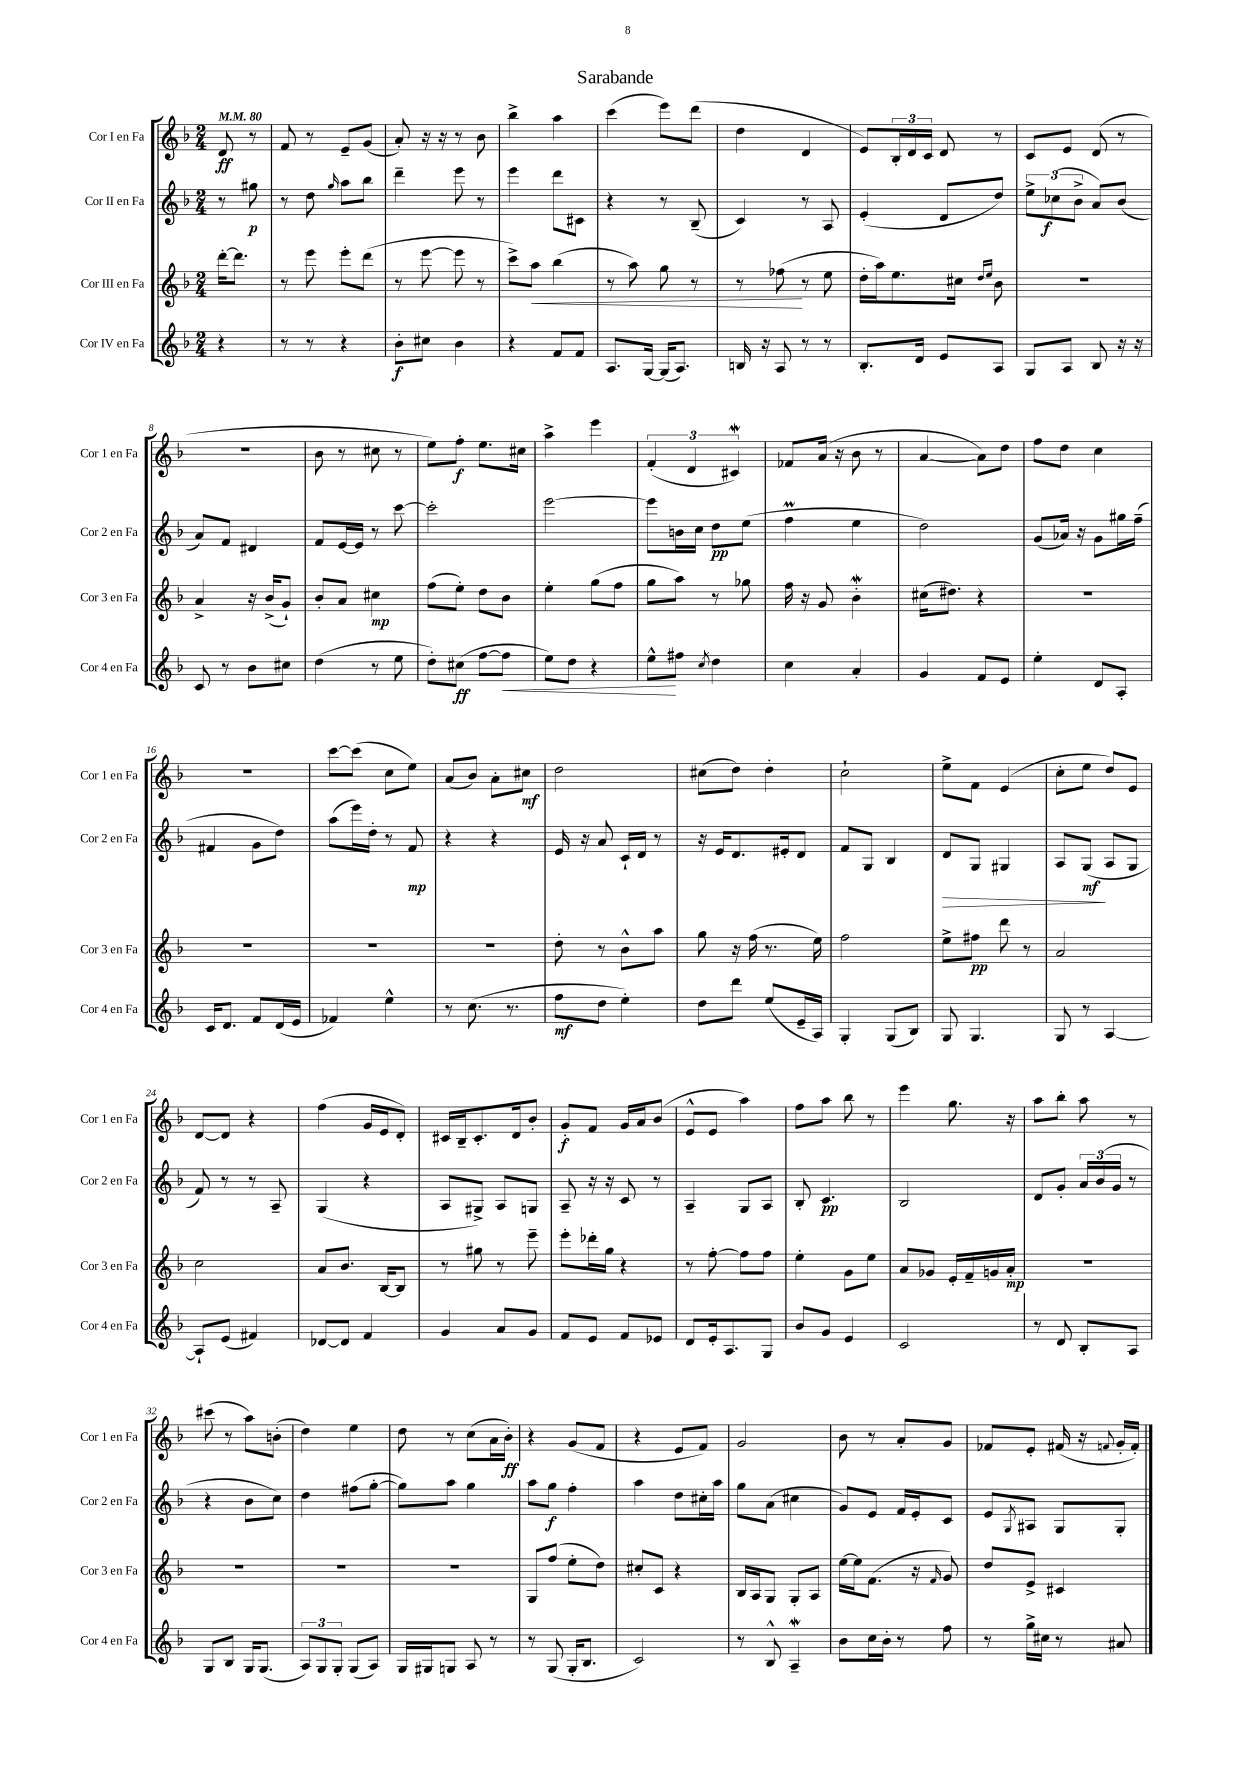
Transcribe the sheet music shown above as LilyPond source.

\header { title = "Sarabande" }
<<
\new StaffGroup <<
\new Staff = "s0" \with { instrumentName = "Cor I en Fa" shortInstrumentName = "Cor 1 en Fa" } {
    \clef treble \key f \major \numericTimeSignature \time 2/4 \partial 4 \tempo 4 = 80
    d'8\ff r8 |
    f'8 r8 e'8-- g'8( |
    a'8-.) r16 r16 r8 bes'8 |
    bes''4-> a''4 |
    c'''4( e'''8) d'''8( |
    d''4 d'4 |
    e'8) \tuplet 3/2 { bes16-. d'16 c'16 } d'8 r8 |
    c'8 e'8 d'8( r8 |
    R2 |
    bes'8 r8 cis''8 r8 |
    e''8) f''8-.\f e''8. cis''16 |
    a''4-> e'''4 |
    \tuplet 3/2 { f'4-.( d'4 cis'4\mordent) } |
    fes'8 a'16( r16 bes'8 r8 |
    a'4~ a'8) d''8 |
    f''8 d''8 c''4 |
    r2 |
    c'''8~ c'''8( c''8 e''8) |
    a'8( bes'8) a'8-. cis''8\mf |
    d''2 |
    cis''8( d''8) d''4-. |
    c''2-! |
    e''8-> f'8 e'4( |
    c''8-. e''8 d''8) e'8 |
    d'8~ d'8 r4 |
    f''4( g'16 e'16 d'8-.) |
    cis'16 bes16-- cis'8.-. d'16 bes'8-. |
    g'8-.\f f'8 g'16 a'16 bes'8( |
    e'8-^ e'8 a''4) |
    f''8 a''8 bes''8 r8 |
    e'''4 g''8. r16 |
    a''8 bes''8-. a''8 r8 |
    cis'''8( r8 a''8) b'8-.( |
    d''4) e''4 |
    d''8 r8 c''8( a'16 bes'16-.\ff) |
    r4 g'8( f'8 |
    r4 e'8 f'8) |
    g'2 |
    bes'8 r8 a'8-. g'8 |
    fes'8 e'8-. fis'16( r16 \appoggiatura { f'8 } g'16-. f'16-.) \bar "|." |
}
\new Staff = "s1" \with { instrumentName = "Cor II en Fa" shortInstrumentName = "Cor 2 en Fa" } {
    \clef treble \key f \major \numericTimeSignature \time 2/4 \partial 4
    r8 gis''8\p |
    r8 d''8 \grace { g''16 } a''8 bes''8 |
    d'''4-- e'''8 r8 |
    e'''4 d'''8 cis'8 |
    r4 r8 bes8--( |
    c'4) r8 a8 |
    e'4-.( d'8 d''8) |
    \tuplet 3/2 { e''8-> ces''8\f( bes'8-> } a'8) bes'8( |
    a'8) f'8 dis'4 |
    f'8 e'16~ e'16 r8 c'''8~ |
    c'''2-. |
    e'''2~ |
    e'''8 b'16 c''16 d''8\pp e''8( |
    f''4\prall e''4 |
    d''2) |
    g'8( aes'16) r16 g'8 gis''16 f''16--( |
    fis'4 g'8 d''8) |
    a''8( e'''16) d''16-. r8 f'8\mp |
    r4 r4 |
    e'16 r16 a'8 c'16-! d'16 r8 |
    r16 e'16 d'8. eis'16-. d'8 |
    f'8 g8 bes4 |
    d'8\> g8 gis4 |
    a8 g8\mf\!( a8 g8 |
    f'8) r8 r8 a8-- |
    g4( r4 |
    a8 gis8->) a8 g8 |
    a8-- r16 r16 c'8 r8 |
    a4-- g8 a8 |
    bes8-. c'4.\pp |
    bes2 |
    d'8 g'8-. \tuplet 3/2 { a'16 bes'16( g'16 } r8 |
    r4 bes'8 c''8) |
    d''4 fis''8( g''8~-. |
    g''8) a''8 g''4 |
    a''8 g''8\f f''4-. |
    a''4 d''8 cis''16-. a''16 |
    g''8 a'8( cis''4 |
    g'8) e'8 f'16 e'16-. c'8 |
    e'8 \acciaccatura { g8 } ais8 g8 g8-. \bar "|." |
}
\new Staff = "s2" \with { instrumentName = "Cor III en Fa" shortInstrumentName = "Cor 3 en Fa" } {
    \clef treble \key f \major \numericTimeSignature \time 2/4 \partial 4
    d'''16~-. d'''8. |
    r8 e'''8 e'''8-. d'''8( |
    r8 e'''8~ e'''8 r8 |
    c'''8->) a''8\< bes''4( |
    r8 a''8) g''8 r8 |
    r8 fes''8\!( r8 e''8 |
    d''16-. a''16) e''8. cis''16 \grace { d''16 e''16 } bes'8 |
    R2 |
    a'4-> r16 bes'16->( g'8-!) |
    bes'8-. a'8 cis''4\mp |
    f''8( e''8-.) d''8 bes'8 |
    e''4-. g''8( f''8 |
    g''8 a''8) r8 ges''8 |
    f''16 r16 g'8 bes'4-.\mordent |
    cis''16( dis''8.) r4 |
    R2 |
    R2 |
    R2 |
    R2 |
    d''8-. r8 bes'8-^ a''8 |
    g''8 r16 f''16( r8. e''16) |
    f''2 |
    e''8-> fis''8\pp d'''8 r8 |
    a'2 |
    c''2 |
    a'8 bes'8. bes16~ bes8 |
    r8 gis''8 r8 e'''8-- |
    e'''8-. des'''16-. g''16 r4 |
    r8 f''8~-. f''8 f''8 |
    e''4-. g'8 e''8 |
    a'8 ges'8 e'16-. f'16-- g'16 a'16-.\mp |
    R2 |
    R2 |
    R2 |
    R2 |
    g8 f''8( e''8-. d''8) |
    cis''8-. c'8 r4 |
    bes16 a16 g8 g8-. a8 |
    e''16~ e''16 f'8.( r16 \grace { f'16 } g'8) |
    d''8 e'8-> cis'4 \bar "|." |
}
\new Staff = "s3" \with { instrumentName = "Cor IV en Fa" shortInstrumentName = "Cor 4 en Fa" } {
    \clef treble \key f \major \numericTimeSignature \time 2/4 \partial 4
    r4 |
    r8 r8 r4 |
    bes'8-.\f cis''8 bes'4 |
    r4 f'8 f'8 |
    a8. g16~ g16( a8.) |
    b16 r16 a8 r8 r8 |
    bes8.-. d'16 e'8 a8 |
    g8 a8 bes8 r16 r16 |
    c'8 r8 bes'8 cis''8 |
    d''4( r8 e''8 |
    d''8-.) cis''8\ff( f''8~ f''8\< |
    e''8) d''8 r4 |
    e''8-^\! fis''8 \acciaccatura { c''8 } d''4 |
    c''4 a'4-. |
    g'4 f'8 e'8 |
    e''4-. d'8 a8-. |
    c'16 d'8. f'8 d'16( e'16 |
    fes'4) e''4-^ |
    r8 c''8.( r8. |
    f''8\mf d''8 e''4-.) |
    d''8 d'''8 e''8( e'16-- a16) |
    g4-. g8( bes8) |
    g8 g4. |
    g8 r8 a4~ |
    a8-! e'8( fis'4) |
    des'8~ des'8 f'4 |
    g'4 a'8 g'8 |
    f'8 e'8 f'8 ees'8 |
    d'8 e'16-. a8. g8 |
    bes'8 g'8 e'4 |
    c'2 |
    r8 d'8 bes8-. a8 |
    g8 bes8 g16 g8.( |
    \tuplet 3/2 { a8) g8 g8-. } g8( a8) |
    g16 gis16 g8 a8 r8 |
    r8 g8( g16-. bes8. |
    c'2) |
    r8 bes8-^ a4--\mordent |
    bes'8 c''16 bes'16-. r8 f''8 |
    r8 g''16-> cis''16 r8 ais'8 \bar "|." |
}
>>
>>
